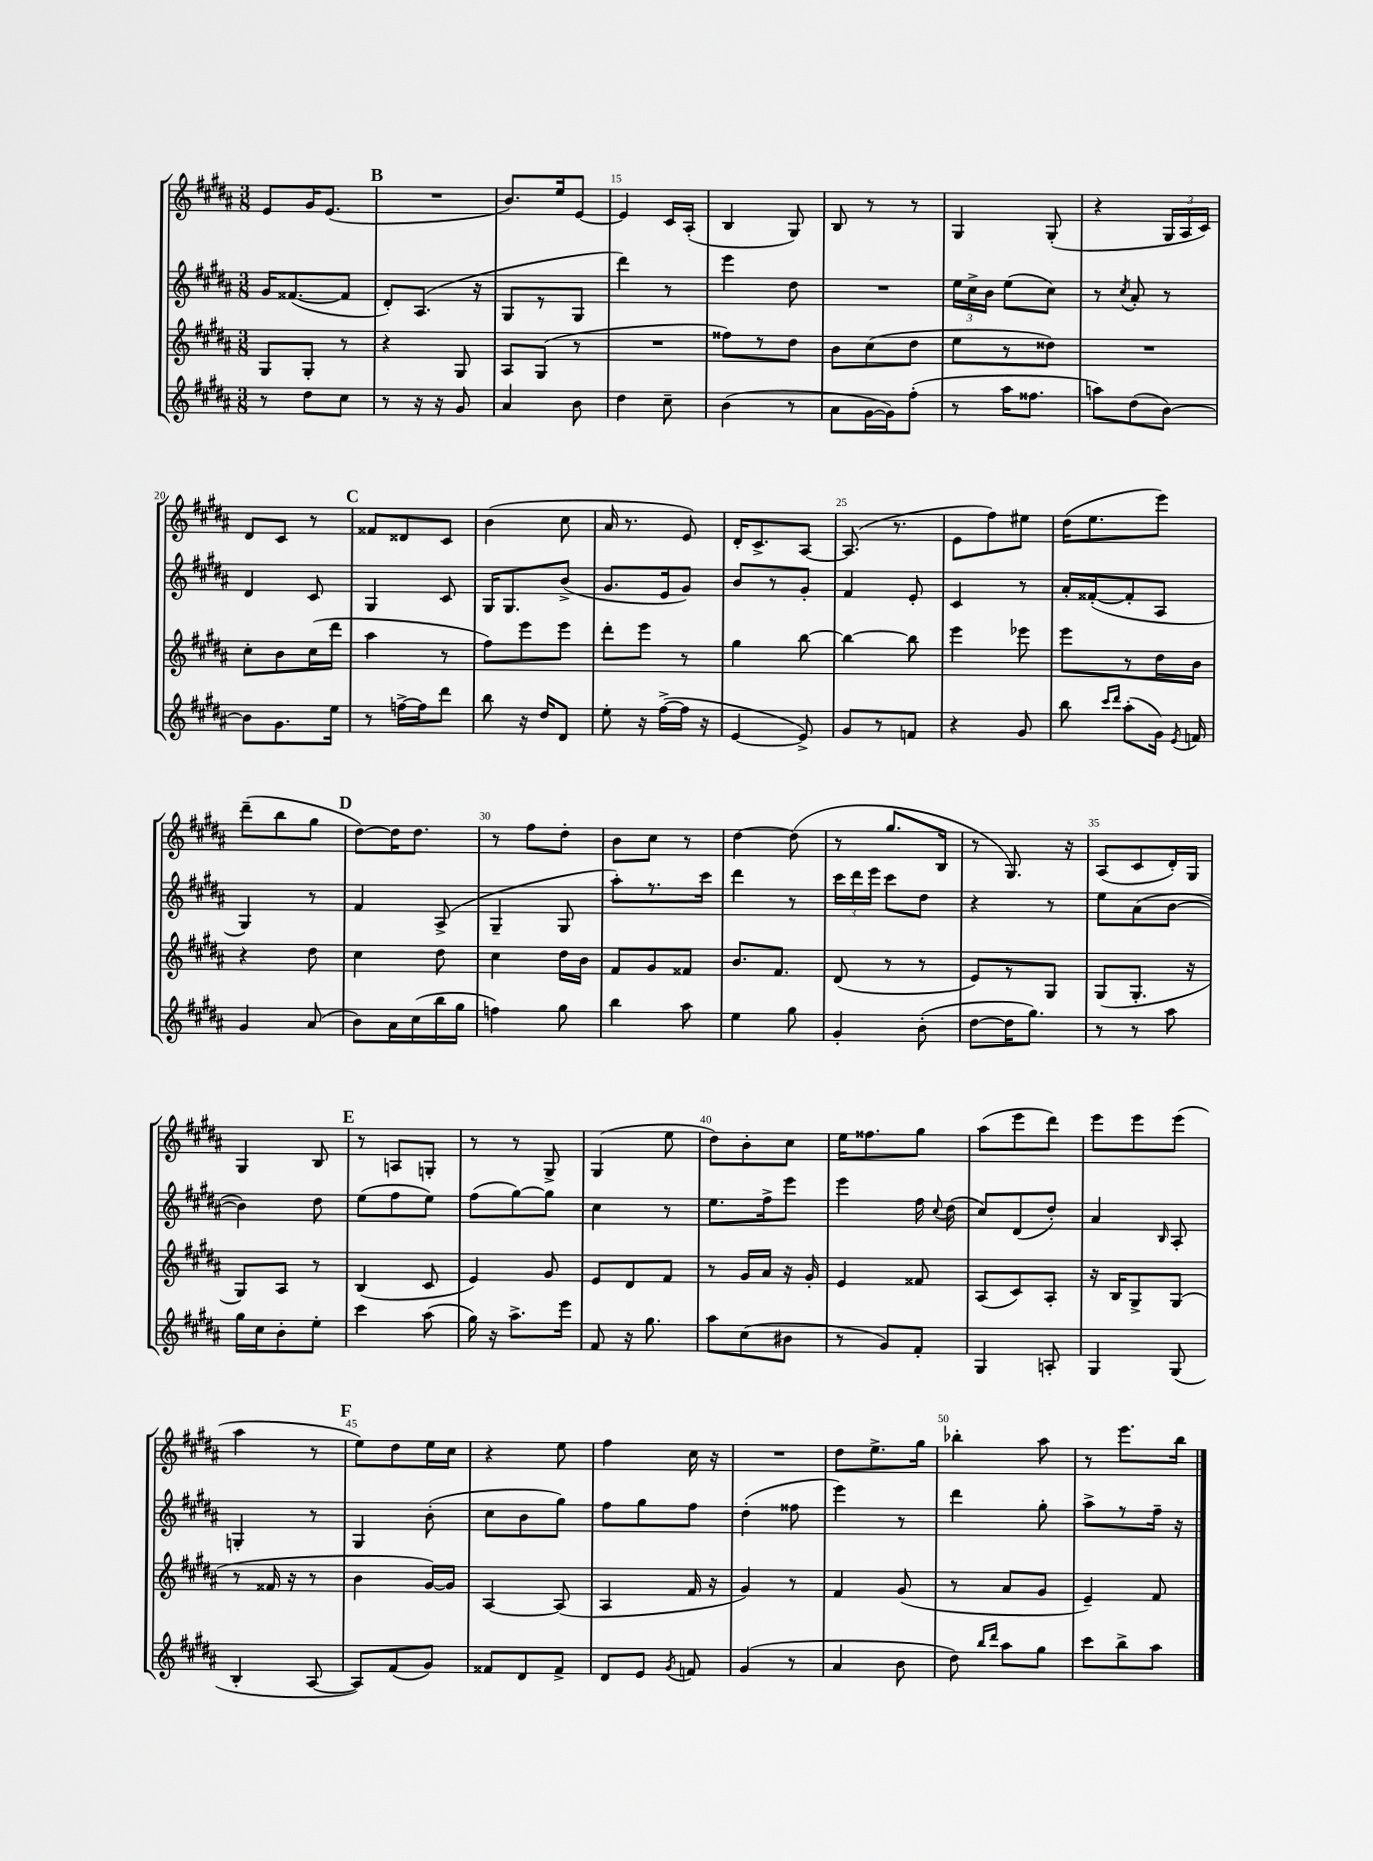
<<
\new StaffGroup <<
\new Staff = "s0" {
    \clef treble \key b \major \numericTimeSignature \time 3/8
    \autoBeamOff e'8[ gis'16 e'8.]( |
    \mark \markup { \bold "B" } R4. |
    b'8.[) e''16 e'8]~ |
    e'4 cis'16[ ais16]-.( |
    b4 gis8) |
    b8 r8 r8 |
    gis4 gis8-.( |
    r4 \tuplet 3/2 { gis16[ ais16 cis'16]) } |
    dis'8[ cis'8] r8 |
    \mark \markup { \bold "C" } fisis'8[ disis'8 cis'8] |
    b'4( cis''8 |
    ais'16 r8. e'8) |
    dis'16[-. cis'8.-> ais8]~ |
    ais8.( r8. |
    e'8[ fis''8) eis''8] |
    dis''16[( e''8. e'''8]) |
    dis'''8[--( b''8 gis''8] |
    \mark \markup { \bold "D" } dis''8[~) dis''16 dis''8.] |
    r8 fis''8[ dis''8]-. |
    b'8[ cis''8] r8 |
    dis''4~ dis''8( |
    r8 gis''8.[ b16] |
    r8 gis8.) r16 |
    ais8[( cis'8 dis'16-.) gis16] |
    gis4 b8 |
    \mark \markup { \bold "E" } r8 a8[ g8]-. |
    r8 r8 gis8-> |
    gis4( e''8 |
    dis''8[) b'8-. cis''8] |
    e''16[ fisis''8. gis''8] |
    ais''8[( e'''8 dis'''8]) |
    e'''8[ e'''8 e'''8]( |
    ais''4 r8 |
    \mark \markup { \bold "F" } e''8[) dis''8 e''16 cis''16] |
    r4 e''8 |
    fis''4 cis''16 r16 |
    R4. |
    dis''8[ e''8.-> gis''16] |
    bes''4-. ais''8 |
    r8 e'''8.[ b''16] \bar "|." |
}
\new Staff = "s1" {
    \clef treble \key b \major \numericTimeSignature \time 3/8
    \autoBeamOff gis'16[ fisis'8.~( fisis'8] |
    \mark \markup { \bold "B" } dis'8[-.) ais8.]( r16 |
    gis8[ r8 gis8] |
    dis'''4) r8 |
    e'''4 dis''8 |
    R4. |
    \tuplet 3/2 { e''16[ cis''16-> b'16] } e''8[( cis''8]) |
    r8 \acciaccatura { cis''8 } ais'8-. r8 |
    dis'4 cis'8 |
    \mark \markup { \bold "C" } gis4 cis'8 |
    gis16[ gis8. b'8]->( |
    gis'8.[ e'16 gis'8]) |
    b'8[ r8 gis'8]-. |
    fis'4 e'8-. |
    cis'4 r8 |
    ais'16[-. fisis'16~-.( fisis'8-. ais8] |
    gis4) r8 |
    \mark \markup { \bold "D" } fis'4 ais8->( |
    gis4-- gis8 |
    ais''8[-.) r8. cis'''16] |
    dis'''4 r8 |
    \tuplet 3/2 { cis'''16[ dis'''16 e'''16] } cis'''8[ dis''8] |
    r4 r8 |
    e''8[ ais'8( b'8]~ |
    b'4) dis''8 |
    \mark \markup { \bold "E" } e''8[( fis''8 e''8]) |
    fis''8[( gis''8~) gis''8] |
    cis''4 r8 |
    e''8.[ fis''16-> e'''8] |
    e'''4 fis''16 \appoggiatura { cis''8 } dis''16( |
    cis''8[) dis'8( dis''8]-.) |
    ais'4 \grace { b16 } ais8-. |
    g4-. r8 |
    \mark \markup { \bold "F" } gis4 b'8-.( |
    cis''8[ b'8 gis''8]) |
    fis''8[ gis''8 fis''8] |
    dis''4-.( fisis''8 |
    e'''4) r8 |
    dis'''4 gis''8-. |
    ais''8[-> r8 fis''16]-- r16 \bar "|." |
}
\new Staff = "s2" {
    \clef treble \key b \major \numericTimeSignature \time 3/8
    \autoBeamOff gis8[ gis8]-. r8 |
    \mark \markup { \bold "B" } r4 gis8 |
    ais8[ gis8]( r8 |
    R4. |
    fisis''8[) r8 dis''8] |
    b'8[ cis''8( dis''8] |
    e''8[ r8 disis''8]) |
    R4. |
    cis''8[-. b'8 cis''16( dis'''16] |
    \mark \markup { \bold "C" } ais''4 r8 |
    fis''8[) e'''8 e'''8] |
    dis'''8[-. e'''8] r8 |
    gis''4 b''8~ |
    b''4~ b''8 |
    e'''4 ees'''8 |
    e'''8[ r8 dis''16 b'16] |
    r4 dis''8 |
    \mark \markup { \bold "D" } cis''4 dis''8 |
    cis''4 dis''16[ b'16] |
    fis'8[ gis'8 fisis'8] |
    b'8.[ fis'8.] |
    dis'8( r8 r8 |
    e'8[) r8 gis8] |
    gis8[( gis8.]-. r16 |
    gis8[) ais8] r8 |
    \mark \markup { \bold "E" } b4( cis'8 |
    e'4) gis'8 |
    e'8[ dis'8 fis'8] |
    r8 gis'16[ ais'16] r16 gis'16-. |
    e'4 fisis'8 |
    ais8[( cis'8) ais8]-. |
    r16 b16[ gis8-> gis8]( |
    r8 fisis'16 r16 r8 |
    \mark \markup { \bold "F" } b'4 gis'16[~) gis'16] |
    ais4~ ais8( |
    ais4 fis'16 r16 |
    gis'4) r8 |
    fis'4 gis'8( |
    r8 ais'8[ gis'8] |
    e'4--) fis'8 \bar "|." |
}
\new Staff = "s3" {
    \clef treble \key b \major \numericTimeSignature \time 3/8
    \autoBeamOff r8 dis''8[ cis''8] |
    \mark \markup { \bold "B" } r8 r16 r16 gis'8 |
    ais'4 b'8 |
    dis''4 cis''8-- |
    b'4( r8 |
    ais'8[ gis'16~ gis'16) fis''8]-.( |
    r8 ais''16[ fisis''8.] |
    a''8[) dis''8( b'8]~) |
    b'8[ gis'8. e''16] |
    \mark \markup { \bold "C" } r8 f''16[~-> f''16 dis'''8] |
    b''8 r16 dis''16[ dis'8] |
    e''8-. r16 fis''16[~->( fis''16] r16 |
    e'4~ e'8->) |
    gis'8[ r8 f'8] |
    r4 gis'8 |
    b''8 \grace { cis'''16[ dis'''16] } ais''8[-.( gis'16]) \acciaccatura { e'8 } f'16 |
    gis'4 ais'8( |
    \mark \markup { \bold "D" } b'8[) ais'16 cis''16( b''16 gis''16] |
    f''4) gis''8 |
    b''4 ais''8 |
    e''4 gis''8 |
    gis'4-. b'8-.( |
    dis''8[~ dis''16 gis''8.]) |
    r8 r8 ais''8 |
    gis''16[ cis''16 b'8-. e''8]-. |
    \mark \markup { \bold "E" } cis'''4 ais''8( |
    gis''16) r16 ais''8.[-> e'''16] |
    fis'8 r16 gis''8. |
    ais''8[ cis''8( bis'8] |
    r8 gis'8[) fis'8]-. |
    gis4 a8-. |
    gis4 gis8( |
    b4-. ais8~ |
    \mark \markup { \bold "F" } ais8[) fis'8( gis'8]) |
    fisis'8[ dis'8 fisis'8]-> |
    dis'8[ e'8] \acciaccatura { gis'8 } f'8 |
    gis'4( r8 |
    ais'4 b'8 |
    dis''8) \grace { b''16[ dis'''16] } ais''8[ gis''8] |
    cis'''8[ b''8-> ais''8] \bar "|." |
}
>>
>>
\layout { \context { \Score currentBarNumber = #12 \override BarNumber.break-visibility = ##(#f #t #t) barNumberVisibility = #(every-nth-bar-number-visible 5) } }
